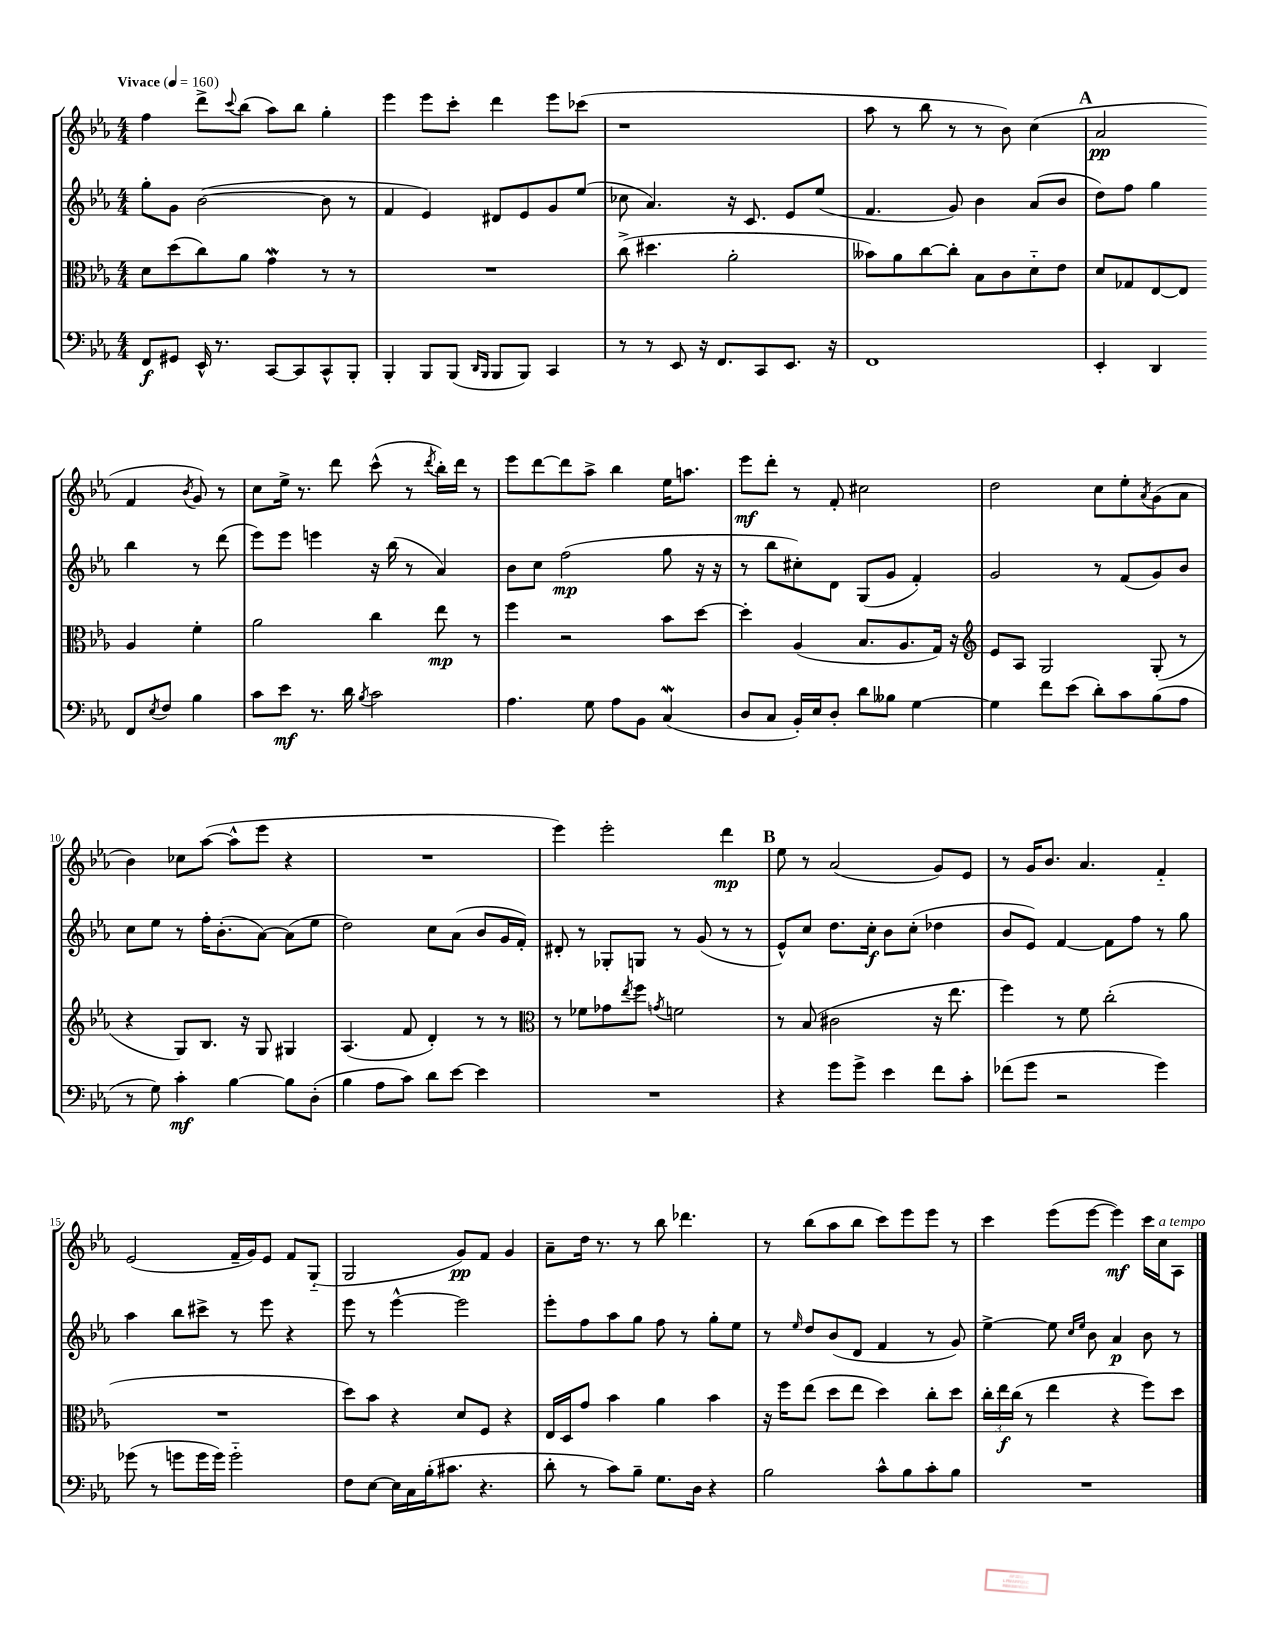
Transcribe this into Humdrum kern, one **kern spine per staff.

**kern	**kern	**kern	**kern
*staff4	*staff3	*staff2	*staff1
*clefF4	*clefC3	*clefG2	*clefG2
*k[b-e-a-]	*k[b-e-a-]	*k[b-e-a-]	*k[b-e-a-]
*M4/4	*M4/4	*M4/4	*M4/4
*MM160	*MM160	*MM160	*MM160
8FF	8d	8gg'	4ff
8GG#	(8dd	8g	.
16EE-^^	8cc)	([2b-	8ddd^
8.r	.	.	.
.	.	.	8qqccc
.	8a-	.	(8bb-
[8CC	4g	.	8aa-)
8CC]	.	.	8bb-
8CC^^	8r	8b-]	4gg'
8BBB-'	8r	8r	.
=	=	=	=
4BBB-'	1r	4f	4eee-
8BBB-	.	4e-)	8eee-
(8BBB-	.	.	8ccc'
16qqDD	.	.	.
16qqBBB-	.	.	.
8BBB-	.	8d#	4ddd
8BBB-)	.	8e-	.
4CC	.	8g	8eee-
.	.	(8ee-	(8ccc-
=	=	=	=
8r	(8cc^	8cc-	1r
8r	4.dd#	4.a-)	.
8EE-	.	.	.
16r	.	.	.
8.FF	.	.	.
.	2a-'	16r	.
.	.	8.c	.
8CC	.	.	.
8.EE-	.	8e-	.
.	.	(8ee-	.
16r	.	.	.
=	=	=	=
1FF	8b--)	4.f	8aa-
.	8a-	.	8r
.	[8cc	.	8bb-
.	8cc']	8g)	8r
.	8B-	4b-	8r
.	8c	.	8b-)
.	8d'~	(8a-	(4cc
.	8e-	8b-	.
=	=	=	=
4EE-'	8d	8dd)	2a-
.	8G-	8ff	.
4DD	[8E-	4gg	.
.	8E-]	.	.
8FF	4A-	4bb-	4f
8qE-	.	.	.
8F	.	.	.
.	.	.	8qb-
4B-	4f'	8r	8g)
.	.	(8ddd	8r
=	=	=	=
8c	2a-	8eee-)	8cc
8e-	.	8eee-	16ee-^
.	.	.	8.r
8.r	.	4eee	.
.	.	.	8ddd
16d	.	.	.
8qB-	.	.	.
2c	4cc	16r	(8ccc^^
.	.	(16bb-	.
.	.	8r	8r
.	.	.	8qddd
.	8ee-	4a-)	16bb-')
.	.	.	16ddd
.	8r	.	8r
=	=	=	=
4.A-	4ff	8b-	8eee-
.	.	8cc	[8ddd
.	2r	(2ff	8ddd]
8G	.	.	8aa-^
8A-	.	.	4bb-
8BB-	.	.	.
(4C	8b-	8gg	16ee-
.	.	.	8.aa
.	[8dd	16r	.
.	.	16r	.
=	=	=	=
8D	4dd']	8r	8eee-
8C	.	8bb-	8ddd'
16BB-')	(4A-	8cc#')	8r
16E-	.	.	.
8D'	.	8d	8f'
8d	8.B-	(8G	2cc#
8B--	.	8g	.
.	8.A-	.	.
[4G	.	4f')	.
.	16G)	.	.
.	16r	.	.
=	=	=	=
*	*clefG2	*	*
4G]	8e-	2g	2dd
.	8A-	.	.
8f	2G	.	.
(8e-	.	.	.
8d')	.	8r	8cc
8c	.	(8f	8ee-'
.	.	.	8qa-
(8B-	(8G'	8g)	(8g
8A-	8r	8b-	8a-
=	=	=	=
8r	4r	8cc	4b-)
8G)	.	8ee-	.
4c'	8G)	8r	8cc-
.	8.B-	16ff'	([8aa-
.	.	(8.b-'	.
[4B-	.	.	8aa-^^]
.	16r	.	.
.	8G	[8a-)	8eee-
8B-]	4G#	(8a-]	4r
(8D'	.	8ee-	.
=	=	=	=
4B-	(4.A-	2dd)	1r
8A-	.	.	.
8c)	8f	.	.
8d	4d')	8cc	.
[8e-	.	(8a-	.
4e-]	8r	8b-	.
.	8r	16g	.
.	.	16f')	.
=	=	=	=
*	*clefC3	*	*
1r	8r	8d#'	4eee-)
.	8f-	8r	.
.	8g-	8G-'	2eee-'
.	8qee-	.	.
.	8ff	8G	.
.	8qg	.	.
.	2f	8r	.
.	.	(8g	.
.	.	8r	4ddd
.	.	8r	.
=	=	=	=
4r	8r	8e-^^)	8ee-
.	(8B-	8cc	8r
8g	2c#	8.dd	(2a-
8g^	.	.	.
.	.	16cc'	.
4e-	.	8b-	.
.	.	(8cc'	.
8f	16r	4dd-	8g)
.	8.ee-	.	.
8c'	.	.	8e-
=	=	=	=
(8f-	4ff)	8b-	8r
8g	.	8e-)	16g
.	.	.	8.b-
2r	8r	[4f	.
.	8f	.	4.a-
.	(2cc'	8f]	.
.	.	8ff	.
4g)	.	8r	4f'~
.	.	8gg	.
=	=	=	=
(8g-	1r	4aa-	(2e-
8r	.	.	.
8g	.	8bb-	.
16g	.	8ccc#^	.
16g)	.	.	.
2g'~	.	8r	16f~
.	.	.	16g)
.	.	8eee-	8e-
.	.	4r	8f
.	.	.	(8G'~
=	=	=	=
8F	8dd)	8eee-	2G
[8E-	8b-	8r	.
16E-]	4r	[4eee-^^	.
16C	.	.	.
(16B-'	.	.	.
8.c#	.	.	.
.	8d	2eee-]	8g)
4.r	8F	.	8f
.	4r	.	4g
=	=	=	=
8d'	16E-	8eee-'	8a-~
.	16D	.	.
8r	8g	8ff	16dd
.	.	.	8.r
8c)	4b-	8aa-	.
8B-~	.	8gg	8r
8.G	4a-	8ff	8bb-
.	.	8r	4.ddd-
16D	.	.	.
4r	4b-	8gg'	.
.	.	8ee-	.
=	=	=	=
2B-	16r	8r	8r
.	16ff	.	.
.	.	16qqee-	.
.	(8ee-	8dd	(8bb-
.	8dd	(8b-	8aa-
.	8ee-	8d	8bb-
8c^^	4dd)	4f	8ccc)
8B-	.	.	8eee-
8c'	8cc'	8r	8eee-
8B-	8dd	8g)	8r
=	=	=	=
1r	24cc'	[4ee-^	4ccc
.	24ee-	.	.
.	(24cc	.	.
.	8r	.	.
.	4ee-	8ee-]	(8eee-
.	.	16qqcc	.
.	.	16qqee-	.
.	.	8b-	[8eee-
.	4r	4a-	4eee-])
.	8ff)	8b-	16ccc
.	.	.	16cc
.	8dd	8r	8A-
==	==	==	==
*-	*-	*-	*-
